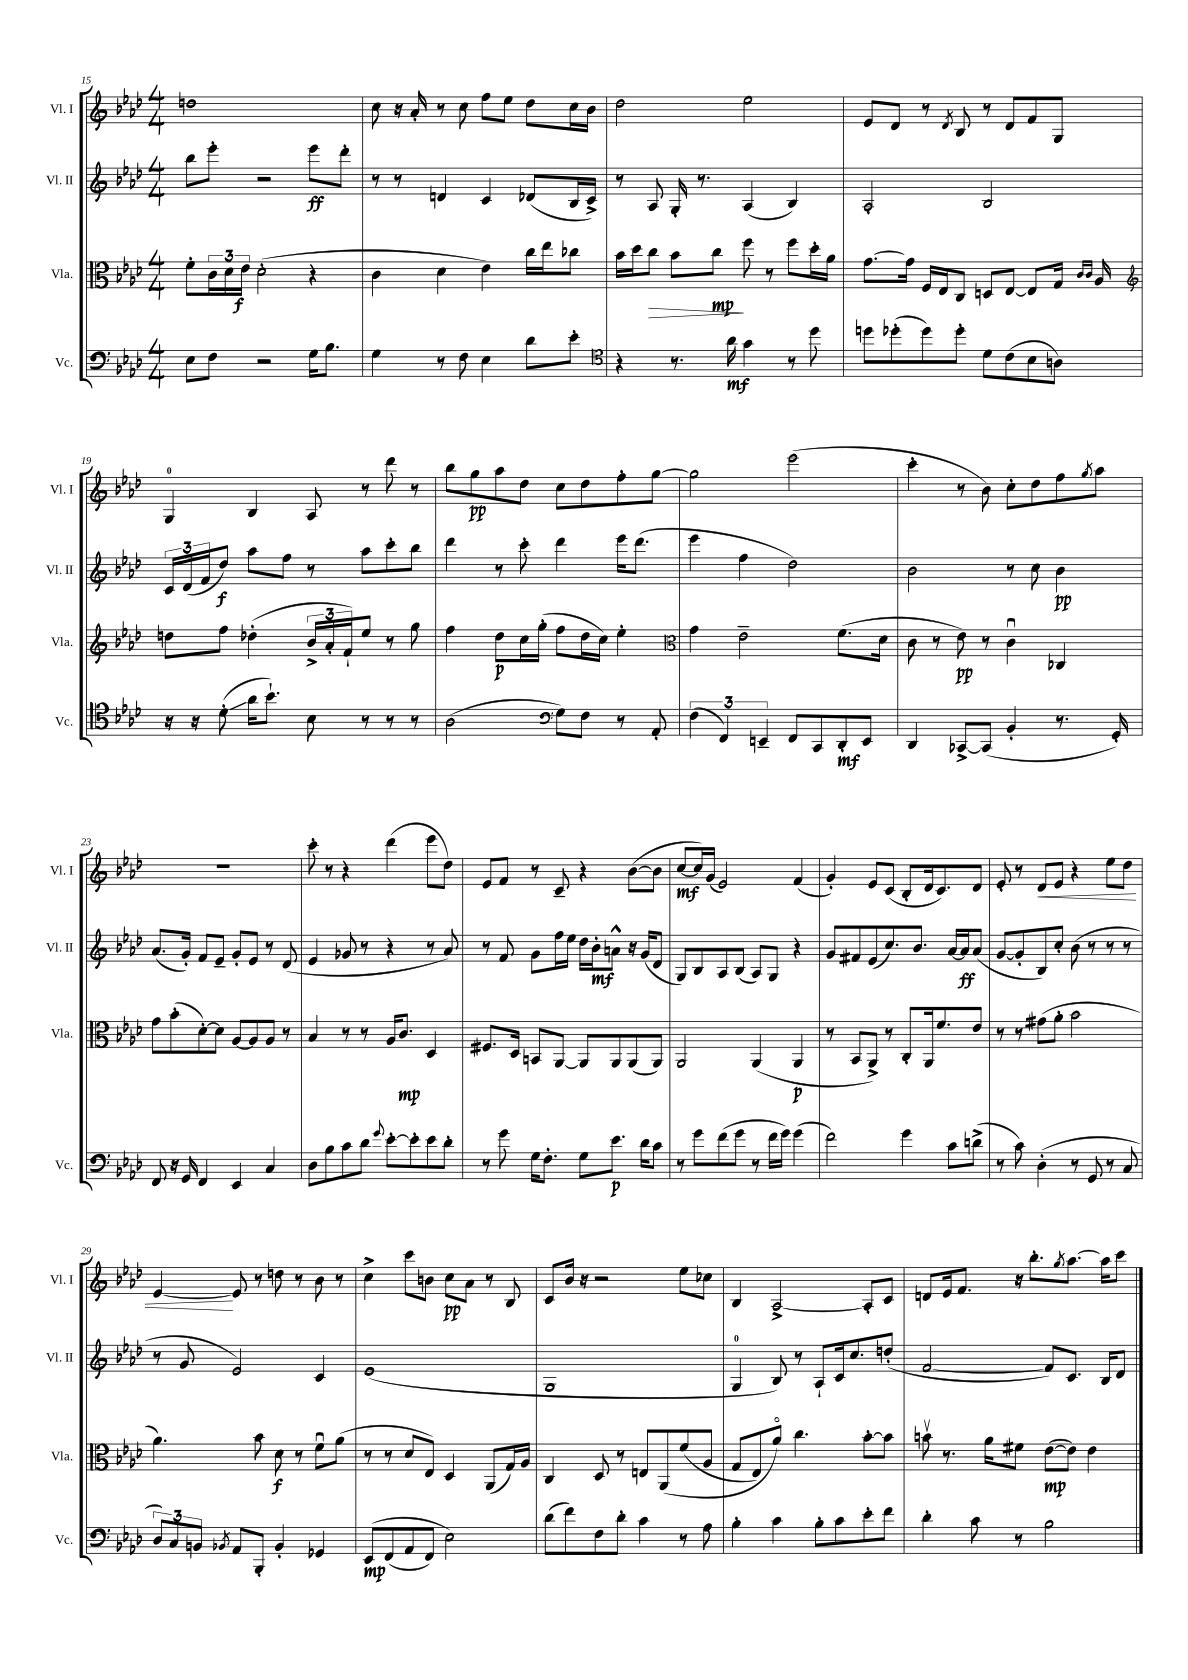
<<
\new StaffGroup <<
\new Staff = "s0" \with { instrumentName = "Vl. I" shortInstrumentName = "Vl. I" } {
    \clef treble \key aes \major \numericTimeSignature \time 4/4
    d''1 |
    c''8 r16 aes'16-. r8 c''8 f''8 ees''8 des''8 c''16 bes'16 |
    des''2 ees''2 |
    ees'8 des'8 r8 \acciaccatura { des'8 } bes8 r8 des'8 f'8 g8 |
    g4-0 bes4 aes8 r8 des'''8 r8 |
    bes''8 g''8\pp aes''8 des''8 c''8 des''8 f''8-. g''8~ |
    g''2 ees'''2( |
    c'''4-. r8 bes'8) c''8-. des''8 f''8 \acciaccatura { g''8 } aes''8 |
    r1 |
    c'''8-. r8 r4 des'''4( ees'''8 des''8) |
    ees'8 f'8 r8 c'8-- r4 bes'8~( bes'8 |
    c''8~\mf c''16) g'16( ees'2) f'4( |
    g'4-.) ees'8 c'8( bes8-. des'16 c'8.) des'8 |
    ees'8-. r8 des'8\< ees'8 r4 ees''8 des''8 |
    ees'4~\! ees'8 r8 d''8 r8 bes'8 r8 |
    c''4-> c'''8 b'8 c''8\pp aes'8 r8 bes8 |
    c'8 bes'16 r16 r2 ees''8 ces''8 |
    bes4 aes2~-> aes8-. c'8 |
    d'8 ees'16 f'8. r16 bes''8.-. \acciaccatura { g''8 } aes''8.~ aes''16 c'''8 \bar "|." |
}
\new Staff = "s1" \with { instrumentName = "Vl. II" shortInstrumentName = "Vl. II" } {
    \clef treble \key aes \major \numericTimeSignature \time 4/4
    bes''8 ees'''8-. r2 ees'''8\ff des'''8-. |
    r8 r8 d'4 c'4 des'8( bes16 c'16->) |
    r8 aes8 g16-. r8. aes4( bes4) |
    aes2-. bes2 |
    \tuplet 3/2 { c'16 des'16( f'16 } des''8\f) aes''8 f''8 r8 aes''8 c'''8-. bes''8 |
    des'''4 r8 c'''8-. des'''4 ees'''16 des'''8.( |
    ees'''4 f''4 des''2) |
    bes'2 r8 c''8 bes'4\pp |
    aes'8.( g'16-.) f'8 ees'8-- g'8-. ees'8 r8 des'8( |
    ees'4 ges'8 r8 r4 r8 aes'8) |
    r8 f'8 g'8 f''16 ees''16 des''16 bes'16-.\mf a'8-^ r16 g'16( des'8 |
    g8) bes8 aes8 bes8( aes8) g8 r4 |
    g'8 fis'8 ees'8( c''8.) bes'8. aes'16~ aes'16\ff aes'8( |
    g'8~ g'8-. bes8) c''8-. bes'8( r8 r8 r8 |
    r8 g'8 ees'2) c'4 |
    ees'1( |
    g1 |
    g4-0 bes8) r8 aes8-! c'16 c''8. d''8-.( |
    f'2~ f'8) c'8. bes16 des'8 \bar "|." |
}
\new Staff = "s2" \with { instrumentName = "Vla." shortInstrumentName = "Vla." } {
    \clef alto \key aes \major \numericTimeSignature \time 4/4
    f'8-. \tuplet 3/2 { c'16 des'16 ees'16\f } des'2-.( r4 |
    c'4 des'4 ees'4) c''16 ees''16 ces''8 |
    bes'16 des''16 c''8\> bes'8 c''8\mp\! f''8 r8 f''8 des''16-. aes'16 |
    g'8.~ g'16 f16 ees16 c8 d8 ees8~ ees8 g16 \grace { c'16 c'16 } aes16 |
    \clef treble d''8 f''8 des''4-.( \tuplet 3/2 { bes'16-> aes'16-. f'16-!) } ees''8 r8 g''8 |
    f''4 des''8\p c''16 g''16-.( f''8 des''16 c''16) ees''4-. |
    \clef alto g'4 ees'2-- f'8.( des'16 |
    c'8 r8 ees'8\pp) r8 c'4\downbow ces4 |
    g'8 bes'8-.( des'8~-.) des'8 aes8~ aes8 aes8 r8 |
    bes4 r8 r8 aes16 c'8.\mp des4 |
    fis8. des16 b,8 aes,8~ aes,8 aes,8 aes,8( aes,8) |
    aes,2 aes,4( aes,4\p |
    r8 bes,8 aes,8->) r8 c8-. aes,16 f'8. ees'8 |
    r8 r8 gis'8( aes'8-. bes'2 |
    aes'4.) bes'8 des'8\f r8 f'8\downbow aes'8( |
    r8 r8 des'8 ees8) des4 aes,8( g16) aes16 |
    c4 des8 r8 e8 aes,8\( f'8( aes8 |
    g8 ees8) aes'8\flageolet\) c''4. bes'8~-. bes'8 |
    b'8\upbow r8. aes'16 fis'8 ees'8~\mp( ees'8) ees'4 \bar "|." |
}
\new Staff = "s3" \with { instrumentName = "Vc." shortInstrumentName = "Vc." } {
    \clef bass \key aes \major \numericTimeSignature \time 4/4
    ees8 f8 r2 g16 bes8. |
    g4 r8 f8 ees4 des'8 ees'8-. |
    \clef tenor r4 r8. aes'16\mf g'4 r8 des''8 |
    d''8 des''8-.( des''8) des''8-. des'8 c'8( bes8 a8) |
    r16 r16 des'8-.\glissando( aes'16 bes'8.-!) bes8 r8 r8 r8 |
    aes2( \clef bass g8) f8 r8 aes,8-. |
    \tuplet 3/2 { f4( f,4) e,4-- } f,8 c,8 des,8-.\mf e,8 |
    des,4 ces,8~-> ces,8( bes,4-. r8. g,16-.) |
    f,8 r16 g,16 f,4 ees,4 c4 |
    des8 bes8 c'8 des'8 \appoggiatura { g'8 } ees'8~-. ees'8-. ees'8 des'8-. |
    r8 g'8 g16 f8.-. g8 ees'8.\p des'16 c'8 |
    r8 g'8 f'8( g'8 r8 f'16 g'16) g'4( |
    f'2) g'4 c'8 d'8->( |
    r8 c'8) des4-.( r8 g,8 r8 c8 |
    \tuplet 3/2 { des8) c8 b,8 } \acciaccatura { bes,8 } aes,8 bes,,8-. bes,4-. ges,4 |
    ees,8\mp\( f,8( aes,8 f,8) ees2\) |
    des'8( f'8) f8 des'8-. c'4 r8 aes8 |
    bes4-. c'4 bes8-. c'8 ees'8-. f'8 |
    des'4-. c'8 r8 bes2 \bar "|." |
}
>>
>>
\layout { \context { \Score currentBarNumber = #15 } }
